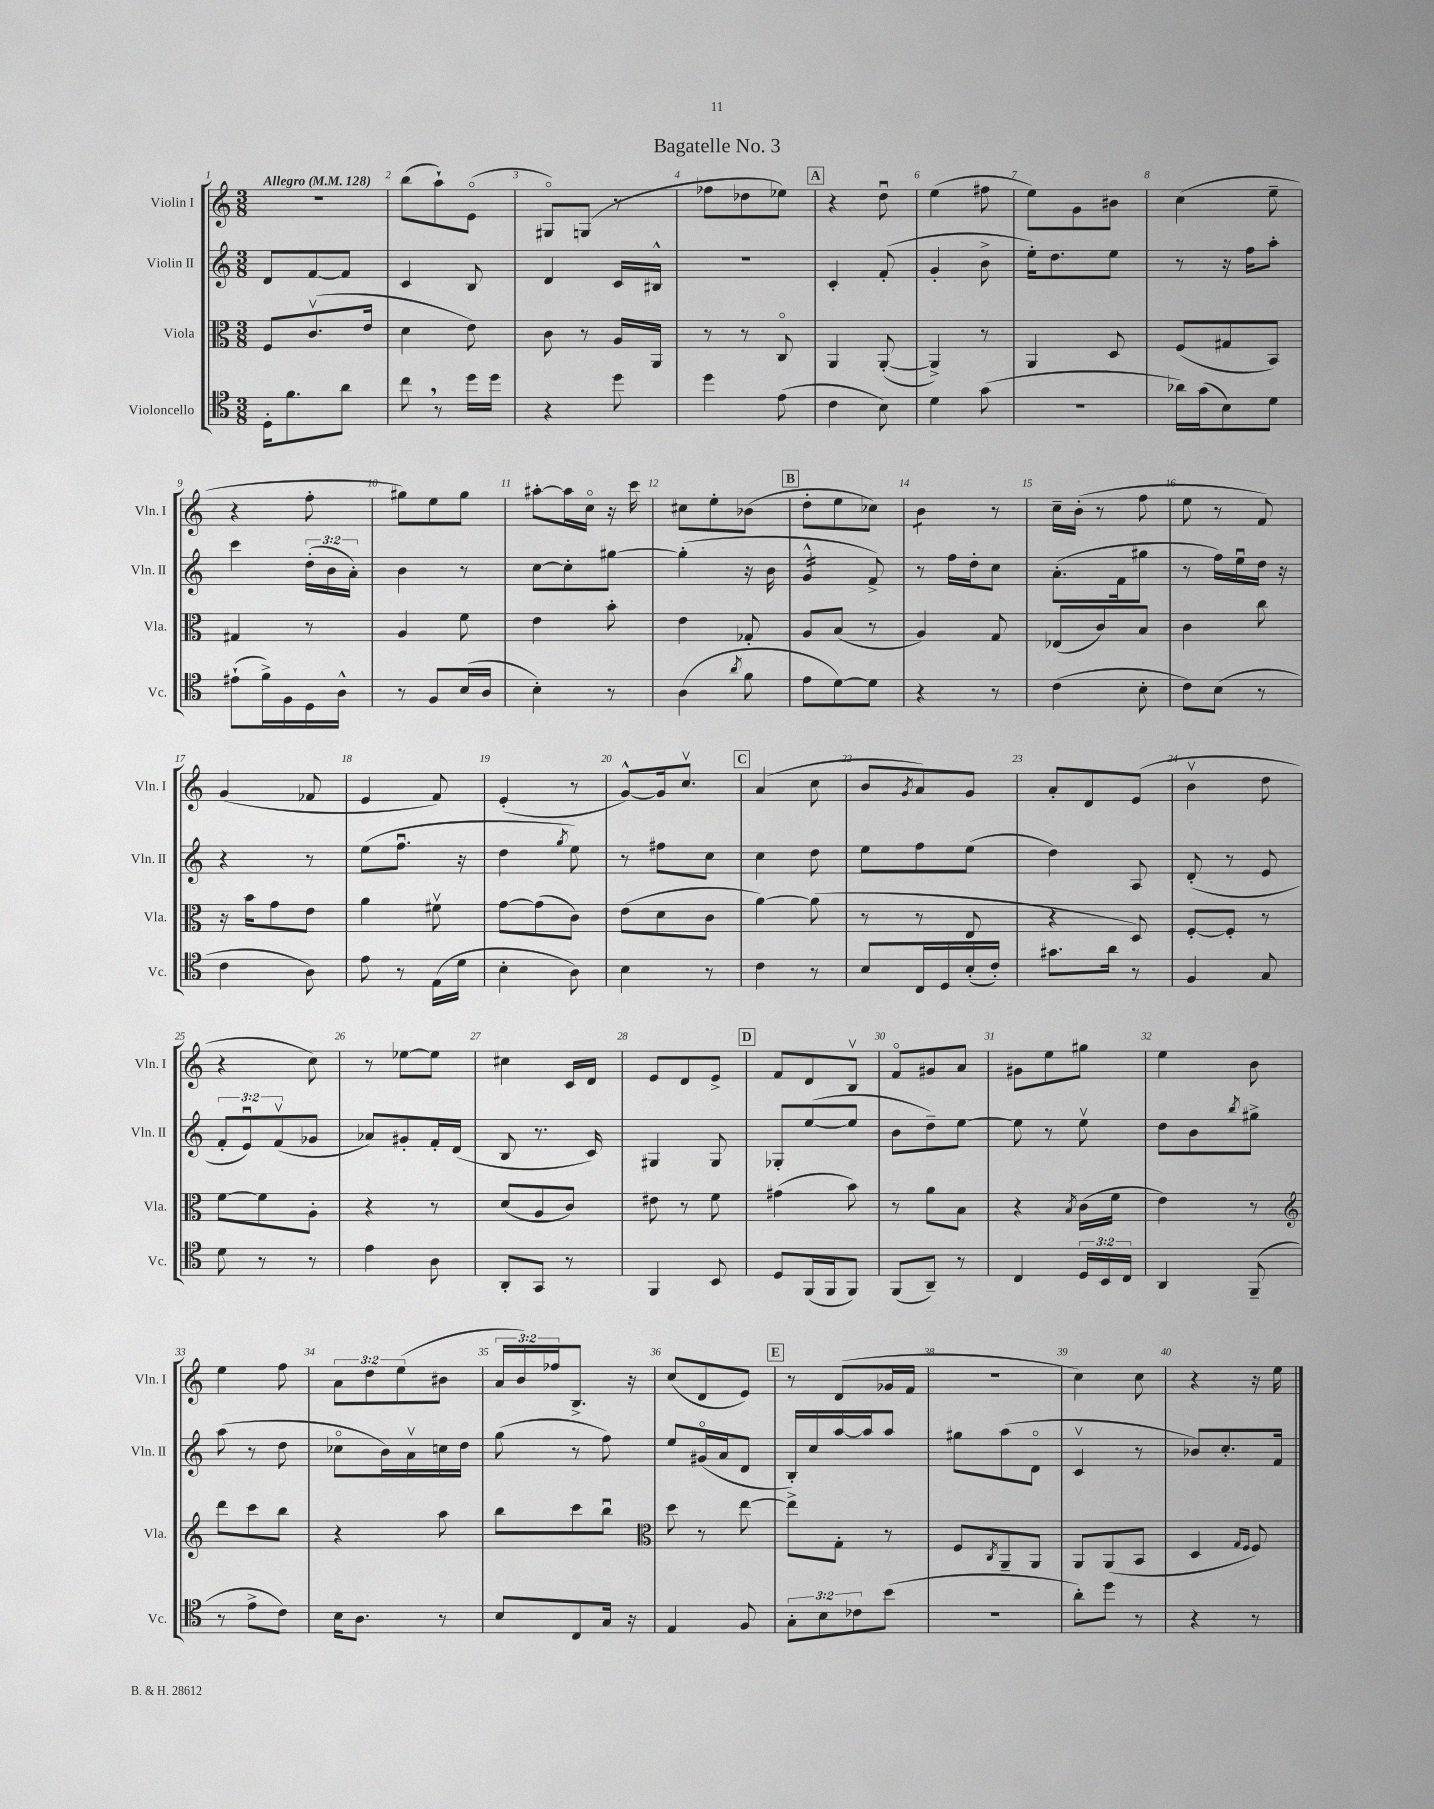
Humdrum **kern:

**kern	**kern	**kern	**kern
*staff4	*staff3	*staff2	*staff1
*clefC4	*clefC3	*clefG2	*clefG2
*k[]	*k[]	*k[]	*k[]
*M3/8	*M3/8	*M3/8	*M3/8
*MM128	*MM128	*MM128	*MM128
16D'	8F	8d	4.r
8.f	.	.	.
.	(8.cv	[8f	.
8a	.	8f]	.
.	16e	.	.
=	=	=	=
8cc	4d	4c	(8bb
8r	.	.	8aa`)
16dd	8e)	8B	(8eo
16dd	.	.	.
=	=	=	=
4r	8c	4d	8G#o)
.	8r	.	(8G
8dd	16A	16c	8r
.	16AA	16B#^^	.
=	=	=	=
4dd	8r	4.r	8ff-
.	8r	.	8dd-
(8e	8Co	.	8ee-)
=	=	=	=
4c	4AA	4c'	4r
8B)	([8AA'	(8f'	8ddu
=	=	=	=
4d	4AA^])	4g'	(4ee
(8g	8r	8b^	8ff#
=	=	=	=
4.r	4AA	16ee')	8ee)
.	.	8.dd	.
.	.	.	8g
.	8D	8ee	8b#
=	=	=	=
16a-)	(8F	8r	(4cc
(16g	.	.	.
8B)	8G#	16r	.
.	.	16ff	.
8d	8BB)	8aa'	8ee~
=	=	=	=
(8e#`	4G#	4ccc	4r
16f^)	.	.	.
16F	.	.	.
16D	8r	(24dd'	8ff'
.	.	24b	.
16A^^	.	.	.
.	.	24a')	.
=	=	=	=
8r	4A	4b	8gg#)
8F	.	.	8ee
(16B	8f	8r	8gg#
16A	.	.	.
=	=	=	=
4B')	4e	[8cc	[8aa#'
.	.	8cc']	16aa#]
.	.	.	16cco
8r	8b'	[8gg#	16r
.	.	.	16ccc
=	=	=	=
(4A	4e	(4gg#']	8cc#
.	.	.	8ee'
8qa	.	.	.
8f	8G-'	16r	(8b-
.	.	16b	.
=	=	=	=
8e	8A	4g^^	8dd'
[8d)	(8B	.	8ee
8d]	8r	8f^)	8cc-)
=	=	=	=
4r	4A)	8r	4b
.	.	16ff	.
.	.	16dd'	.
8r	8G	8cc	8r
=	=	=	=
(4c	(8E-	(8.a'	16cc~
.	.	.	(16b'
.	8c)	.	8r
.	.	16f	.
8B'	8B	8gg#	8ff
=	=	=	=
8c)	4c	8r	8ee
(8B	.	16ff)	8r
.	.	16eeu	.
8r	8cc	16dd	8f)
.	.	16r	.
=	=	=	=
4c	16r	4r	(4g
.	16b	.	.
.	8g	.	.
8A)	8e	8r	8f-
=	=	=	=
8e	4a	(8ee	4e
8r	.	8.ffu	.
(16E	8f#v	.	8f)
16d	.	16r	.
=	=	=	=
4B'	[8g	4dd	(4e'
.	(8g]	.	.
.	.	8qgg	.
8A)	8c)	8ee)	8r
=	=	=	=
4B	(8e	8r	[8g^^)
.	8d	8ff#	16g]
.	.	.	8.ccv
8r	8c	8cc	.
=	=	=	=
4c	[4a)	4cc	(4a
8r	(8a]	8dd	8cc
=	=	=	=
8B	8r	8ee	8b
.	.	.	8qg
16C	8r	8ff	8a)
16D	.	.	.
(16B'	8E	(8ee	8g
16c')	.	.	.
=	=	=	=
8.g#	4r	4dd)	8a'
.	.	.	8d
16a	.	.	.
8r	8D)	8A	(8e
=	=	=	=
4F	[8F'	(8d'	4bv
.	8F']	8r	.
8G	8r	8e	8dd
=	=	=	=
8d	[8f	12f'	4r
.	.	12eu)	.
8r	8f]	.	.
.	.	(12fv	.
8r	8A'	8g-	8cc)
=	=	=	=
4e	4r	8a-)	8r
.	.	8g#'	[8ee-
8A	8r	16f'	8ee-]
.	.	(16d	.
=	=	=	=
8AA'	(8d	8B	4cc#
8GG	8A	8.r	.
8r	8c)	.	16c
.	.	16c)	16d
=	=	=	=
4FF	8e#	4G#	8e
.	8r	.	8d
8BB	8f	8G#	8e^
=	=	=	=
8D	(4g#	8G-'	8f
(16FF	.	([8ee	8d
16FF	.	.	.
8FF)	8b)	8ee]	8Bv
=	=	=	=
(8FF	8r	8b	8fo
8AA~)	8a	8dd~)	8g#
8r	8B	[8ee	8a
=	=	=	=
4C	4r	8ee]	8g#
.	.	8r	8ee
.	8qB	.	.
24D	(16c	8eev	8gg#
24BB	.	.	.
.	16f	.	.
24C	.	.	.
=	=	=	=
4AA	4e)	8dd	4ee
.	.	8b	.
.	.	8qbb	.
(8FF~	8r	8gg#^	8b
=	=	=	=
*	*clefG2	*	*
8r	8ddd	(8aa	4ee
8e^	8ccc	8r	.
8c)	8bb	8dd	8ff
=	=	=	=
16B	4r	8cc-o	12a
8.A	.	.	.
.	.	.	12dd
.	.	16b)	.
.	.	.	(12ee
.	.	16av	.
8r	8aa	16cc	8b#
.	.	16dd	.
=	=	=	=
8B	8bb	(8gg	24a
.	.	.	24b)
.	.	.	24ff-
8C	8ccc	8r	8.B^
16G	8bbu	8ff)	.
16r	.	.	16r
=	=	=	=
*	*clefC3	*	*
4E	8dd	8ee	(8cc
.	8r	(16g#o	8d
.	.	16a	.
8F	[8ee	8d	8e)
=	=	=	=
12G'	8ee^]	16B')	8r
.	.	16cc	.
12B	.	.	.
.	8G'	[16aa	(8d
12c-	.	.	.
.	.	16aa]	.
(8b	8r	8aa	16g-
.	.	.	16f
=	=	=	=
4.r	8F	8gg#	4.r
.	8qC	.	.
.	8AA~	(8aa	.
.	8AA	8do	.
=	=	=	=
8a')	8AA	4cv	4cc)
8dd	(8AA	.	.
8r	8BB	8r	8cc
=	=	=	=
4r	4D	8b-)	4r
.	.	8.cc'	.
.	16qqG	.	.
.	16qqF	.	.
8r	8F)	.	16r
.	.	16f	16ee
==	==	==	==
*-	*-	*-	*-
